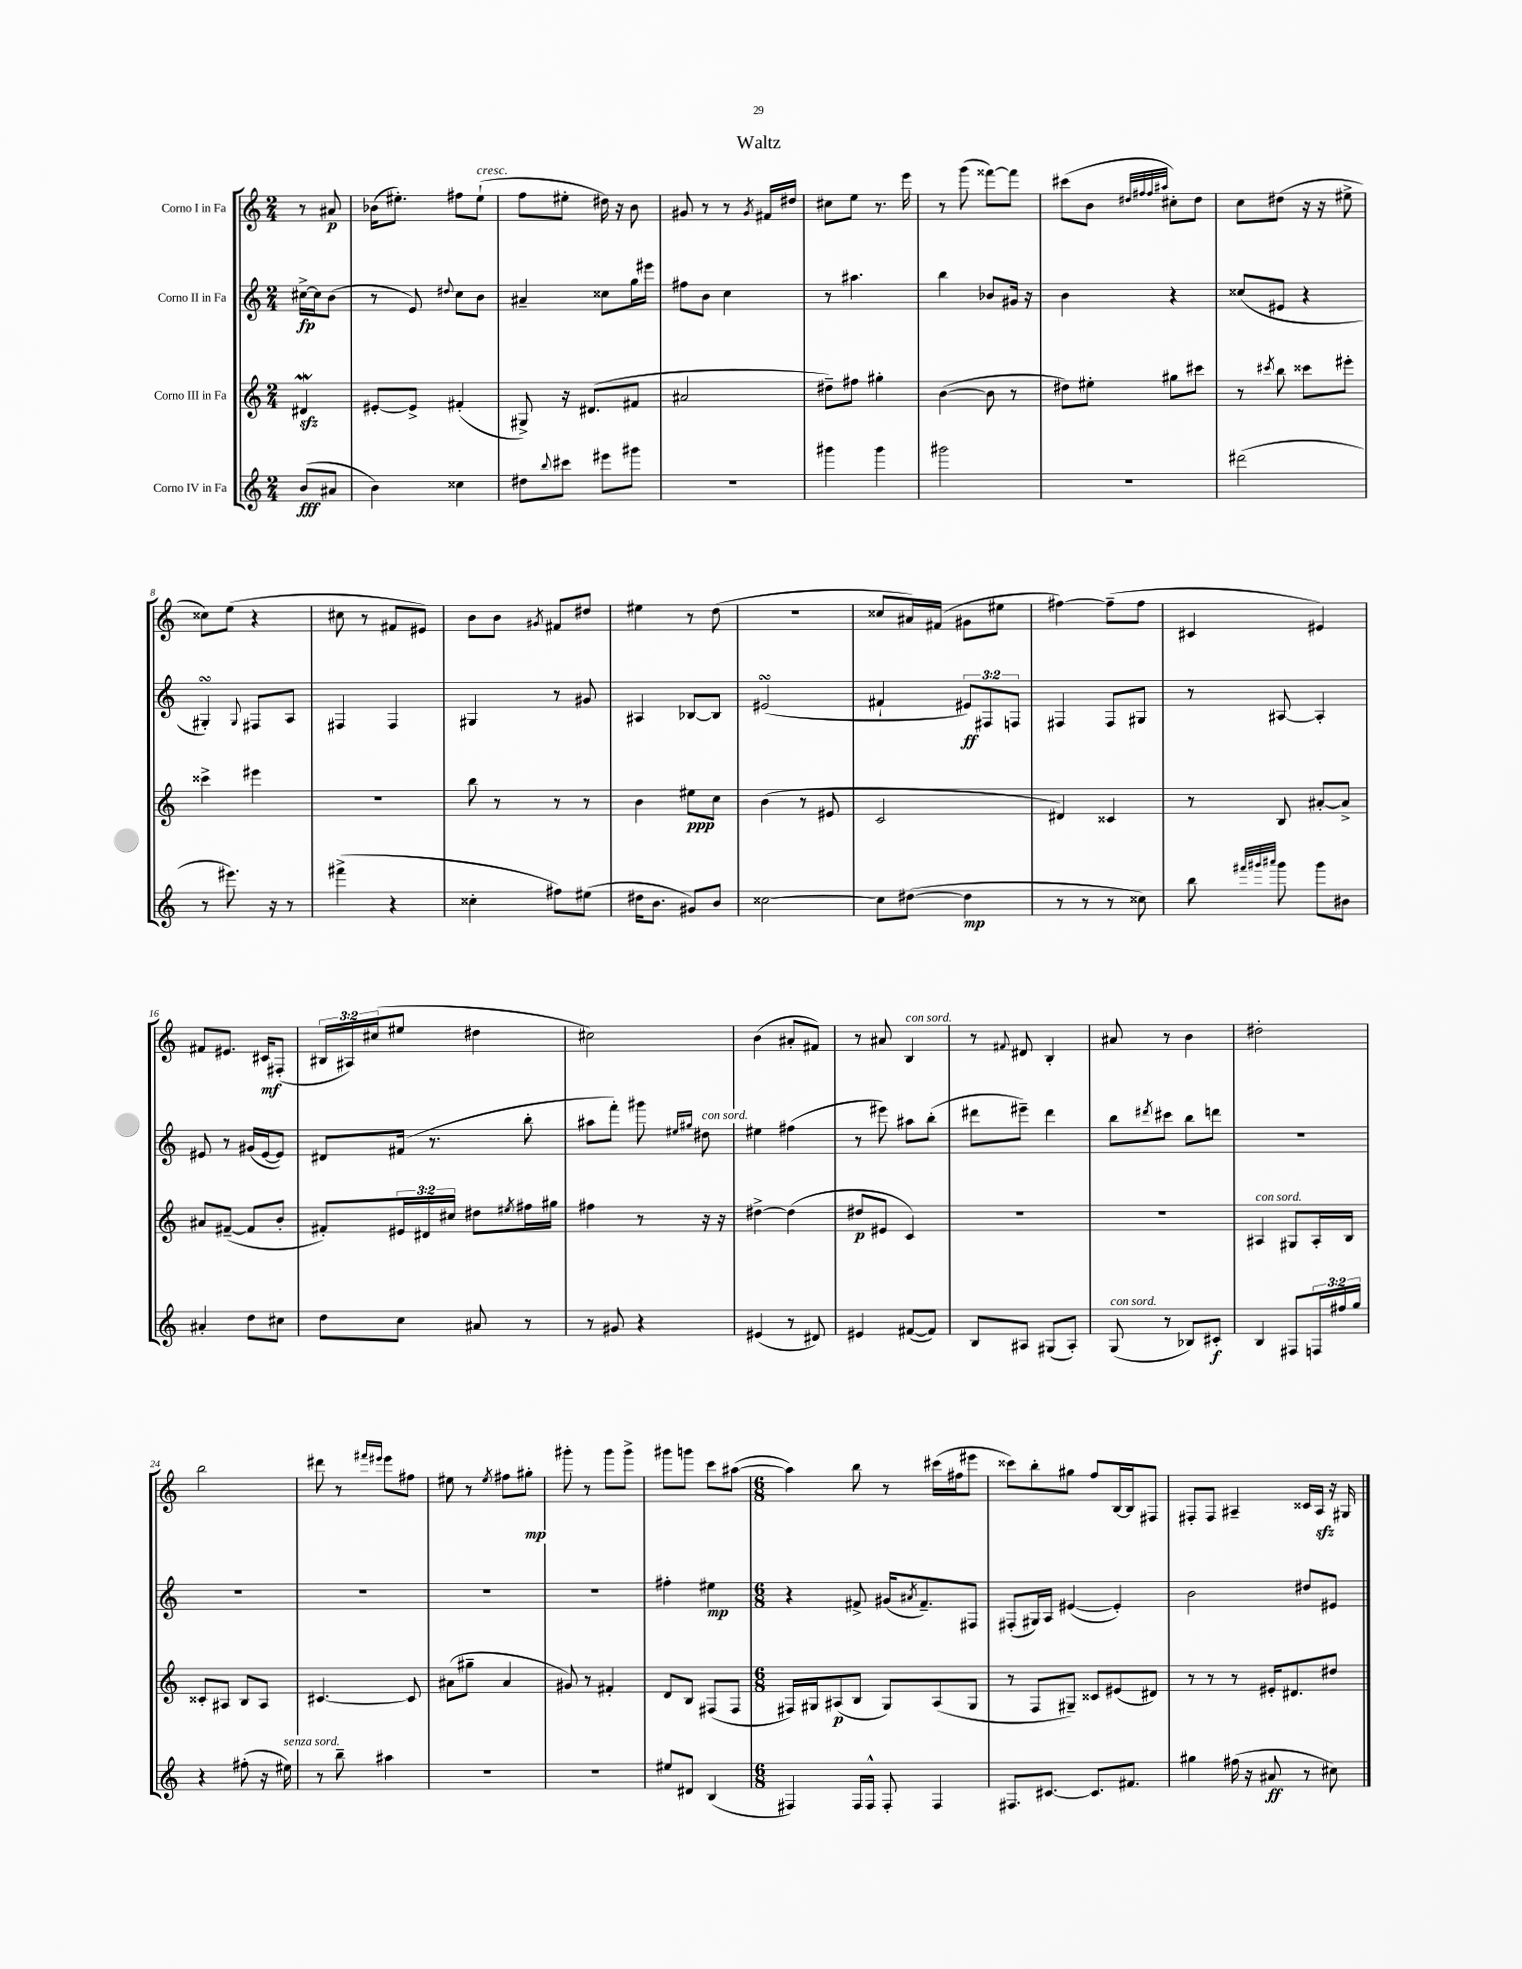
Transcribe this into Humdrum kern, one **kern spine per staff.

**kern	**kern	**kern	**kern
*staff4	*staff3	*staff2	*staff1
*clefG2	*clefG2	*clefG2	*clefG2
*k[]	*k[]	*k[]	*k[]
*M2/4	*M2/4	*M2/4	*M2/4
(8b	4d#	[16cc#^	8r
.	.	16cc#]	.
8a#	.	(8b	8a#
=	=	=	=
4b)	[8e#'	8r	(16b-
.	.	.	8.ee#')
.	8e#^]	8e)	.
.	.	8qqdd#	.
4cc##	(4f#'	8cc	8ff#
.	.	8b	(8ee#`
=	=	=	=
8dd#	8G#^)	4a#~	8ff
8qqbb	.	.	.
8ccc#	16r	.	8ee#'
.	(8.d#	.	.
8eee#	.	8cc##	16dd#)
.	.	.	16r
8ggg#	8f#	16gg	8b
.	.	16eee#	.
=	=	=	=
2r	2a#	8ff#	8g#
.	.	8b	8r
.	.	4cc	8r
.	.	.	8qg#
.	.	.	16f#
.	.	.	16dd#
=	=	=	=
4ggg#	8dd#~)	8r	8cc#
.	8ff#	4.aa#	8ee
4ggg#	4gg#'	.	8.r
.	.	.	16eee
=	=	=	=
2ggg#	([4b	4bb	8r
.	.	.	(8ggg
.	8b]	8b-	[8fff##)
.	8r	16g#	8fff##]
.	.	16r	.
=	=	=	=
2r	8dd#)	4b	(8ccc#
.	8ee#'	.	8b
.	.	.	32qqdd#
.	.	.	32qqff#
.	.	.	32qqff#
.	.	.	32qqaa#
.	8gg#	4r	8cc#')
.	8ccc#	.	8dd#
=	=	=	=
(2ddd#	8r	(8cc##	8cc
.	8qccc#	.	.
.	8bb	8e#	(8dd#
.	8ccc##	4r	16r
.	.	.	16r
.	8eee#'	.	8ee#^
=	=	=	=
8r	4ccc##^	4G#')	8cc##)
8.eee#)	.	.	(8ee
.	.	8qqG#	.
.	4eee#	8F#	4r
16r	.	.	.
8r	.	8A	.
=	=	=	=
(4fff#^	2r	4F#	8cc#
.	.	.	8r
4r	.	4F#	8f#
.	.	.	8e#)
=	=	=	=
4cc##'	8bb	4G#	8b
.	8r	.	8b
.	.	.	8qg#
8ff#)	8r	8r	8f#
(8ee#	8r	8g#	8dd#
=	=	=	=
16dd#	4b	4A#	4ee#
8.b	.	.	.
8g#)	8ee#	[8B-	8r
8b	8cc	8B-]	(8dd
=	=	=	=
[2cc##	(4b	(2e#	2r
.	8r	.	.
.	8e#	.	.
=	=	=	=
8cc##]	2c	4f#`	8cc##
([8dd#	.	.	16a#)
.	.	.	(16f#
4dd#]	.	12e#)	8g#
.	.	12F#	.
.	.	.	8ee#
.	.	12F	.
=	=	=	=
8r	4d#)	4F#	[4ff#)
8r	.	.	.
8r	4c##	8F#	(8ff#~]
8cc##)	.	8G#	8ff#
=	=	=	=
8bb	8r	8r	4c#
32qqfff#	.	.	.
32qqggg#	.	.	.
32qqaaa#	.	.	.
8ggg#	8B	[8A#	.
8ggg#	[8a#'	4A#']	4e#)
8b#	8a#^]	.	.
=	=	=	=
4a#'	8a#	8e#	8f#
.	([8f#~	8r	8.e#
8dd	8f#]	(16g#	.
.	.	[16e#	16c#
8cc#	8b'	8e#])	(8F#'
=	=	=	=
8dd	8f#')	8d#	24B#
.	.	.	24A#)
.	.	.	(24cc#
8cc	24e#	(16f#	8ee#
.	24d#	.	.
.	.	8.r	.
.	24cc#	.	.
8a#	8dd#	.	4dd#
.	8qee#	.	.
8r	16ff#	8bb'	.
.	16gg#	.	.
=	=	=	=
8r	4ff#	8aa#	2cc#)
8g#	.	8fff')	.
4r	8r	8ggg#	.
.	.	16qqee#	.
.	.	16qqgg#	.
.	16r	8dd#	.
.	16r	.	.
=	=	=	=
(4e#	[4dd#^	4ee#	(4b
8r	(4dd#]	(4ff#	8a#'
8d#)	.	.	8f#)
=	=	=	=
4e#	8dd#	8r	8r
.	8e#	8eee#)	8a#
([8f#	4c)	8aa#	4B
8f#])	.	(8bb'	.
=	=	=	=
8B	2r	8ddd#	8r
.	.	.	8qqf#
8A#	.	8eee#~)	8d#
(8G#	.	4ddd#	4B'
8A#')	.	.	.
=	=	=	=
(8G	2r	8bb	8a#
.	.	8qddd#	.
8r	.	8ccc#	8r
8B-)	.	8bb	4b
8c#'	.	8ddd	.
=	=	=	=
4B	4A#	2r	2dd#'
8F#	8G#	.	.
24F	16A#'	.	.
24ff#	.	.	.
.	16B	.	.
24gg	.	.	.
=	=	=	=
4r	8c##'	2r	2bb
.	8A#	.	.
(8ff#'	8B	.	.
16r	8A#	.	.
16ee#)	.	.	.
=	=	=	=
8r	[4.c#	2r	8ddd#
8bb~	.	.	8r
.	.	.	16qqfff#
.	.	.	16qqeee#
4aa#	.	.	8eee#
.	8c#]	.	8ff#
=	=	=	=
2r	(8a#	2r	8ee#
.	8gg#~	.	8r
.	.	.	8qee#
.	4a#	.	8ff#
.	.	.	8gg#'
=	=	=	=
2r	8g#)	2r	8ggg#'
.	8r	.	8r
.	4f#'	.	8ggg#
.	.	.	8ggg#^
=	=	=	=
8ee#	8d	4ff#'	8ggg#
8d#	8B	.	8ggg
(4B	(8F#	4ee#	8ccc
.	8F#	.	([8aa#
=	=	=	=
*M6/8	*M6/8	*M6/8	*M6/8
4F#)	16F#)	4r	4aa#])
.	16G#	.	.
.	(8A#	.	.
16F#	8B	8f#^	8bb
16F#^^	.	.	.
8F#'	8G#)	(16g#	8r
.	.	8qa#	.
.	.	8.f#~)	.
4F#	(8A#	.	(16ccc#
.	.	.	16ff#
.	8G#	8F#	8eee#
=	=	=	=
8.F#	8r	(8F#'	8ccc##)
.	8F	16G#)	8bb'
[8.c#	.	16A	.
.	8G#~)	([4e#	8gg#
8.c#]	8c##	.	8ff
.	(8e#	4e#'])	[16B
8.f#	.	.	16B]
.	8d#)	.	8F#
=	=	=	=
4gg#	8r	2b	8F#'
.	8r	.	8F#
(16ff#	8r	.	4A#~
16r	.	.	.
8a#	16e#'	.	.
.	8.d#	.	.
8r	.	8dd#	16c##
.	.	.	16A#
8cc#)	8dd#	8e#	16r
.	.	.	16G#
==	==	==	==
*-	*-	*-	*-
